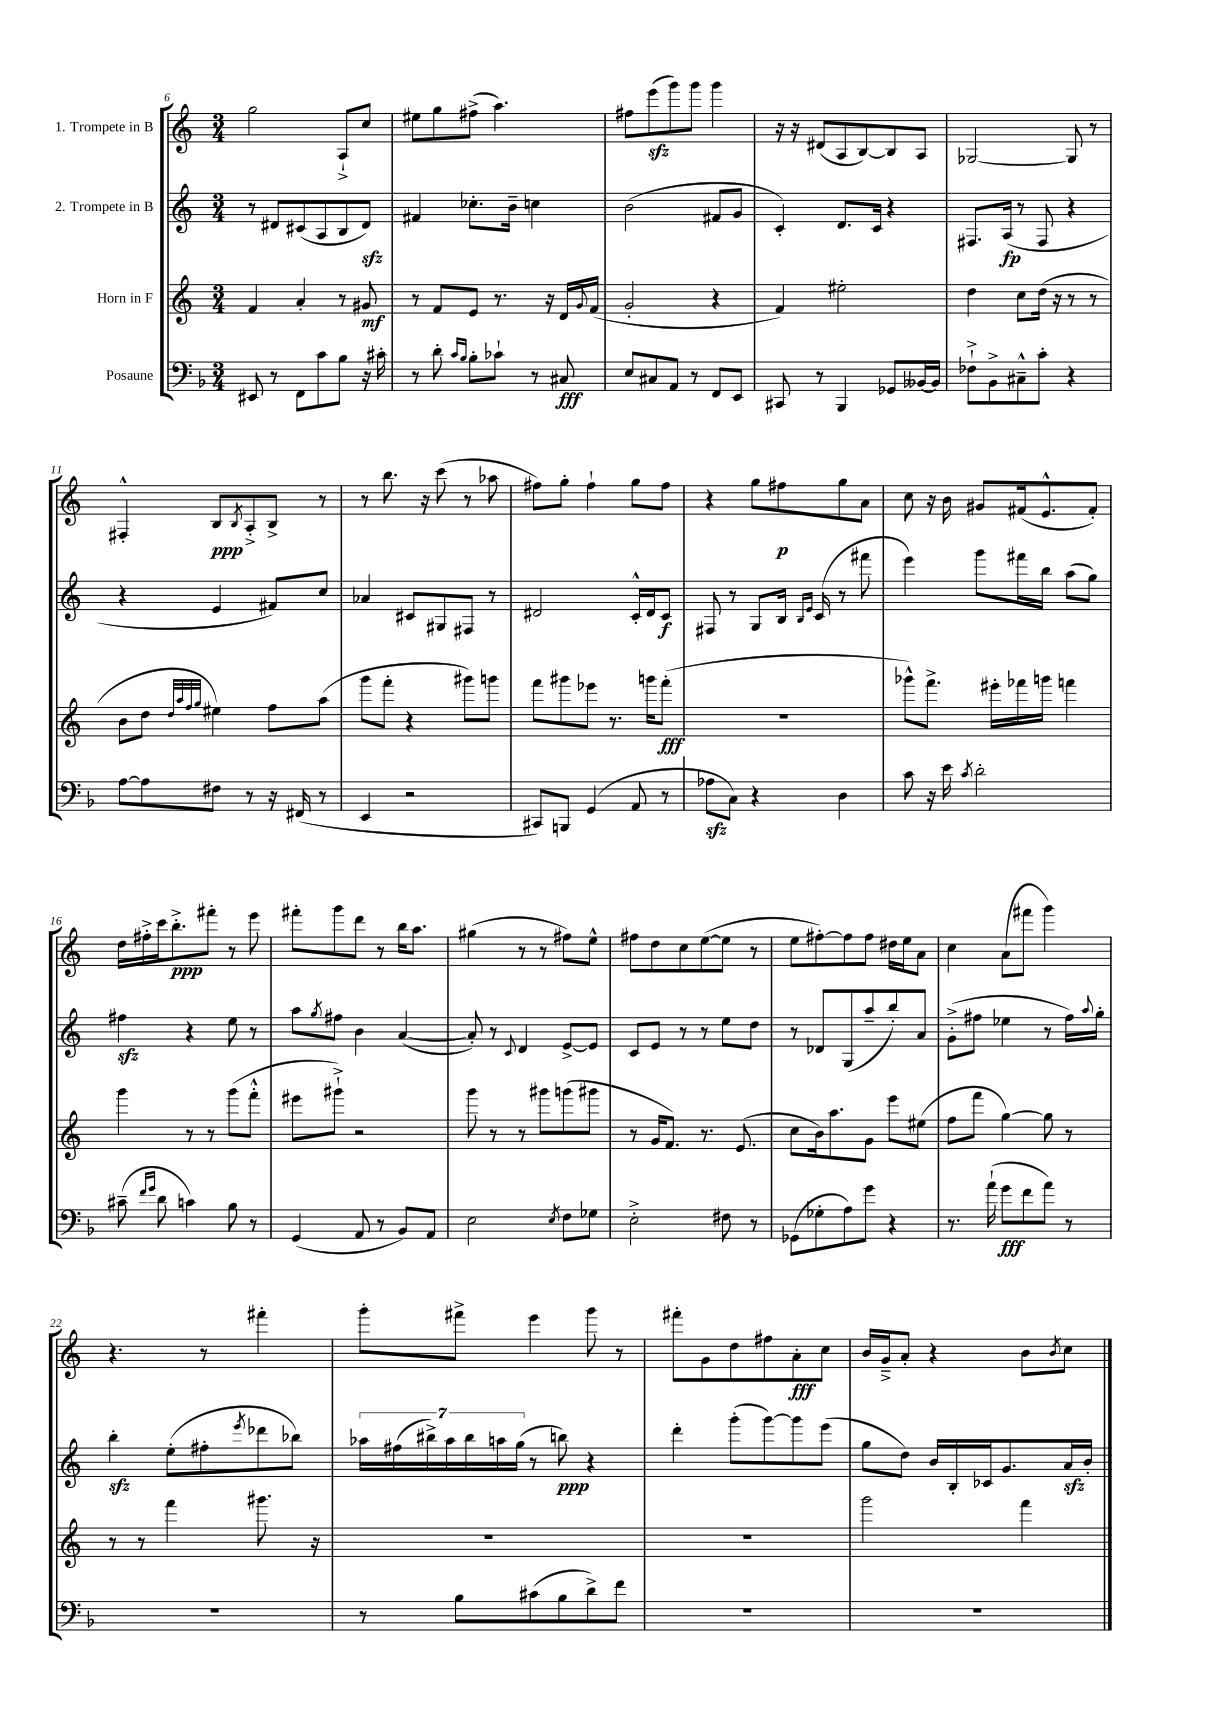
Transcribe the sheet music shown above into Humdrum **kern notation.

**kern	**kern	**kern	**kern
*staff4	*staff3	*staff2	*staff1
*clefF4	*clefG2	*clefG2	*clefG2
*k[b-]	*k[]	*k[]	*k[]
*M3/4	*M3/4	*M3/4	*M3/4
8EE#	4f	8r	2gg
8r	.	8d#	.
8FF	4a'	(8c#	.
8c	.	8A	.
8B-	8r	8B	8A`^
16r	8g#	8d#)	8cc
16c#'	.	.	.
=	=	=	=
8r	8r	4f#	8ee#
8d'	8f	.	8gg
16qqc	.	.	.
16qqB-	.	.	.
8B-'	8e	8.cc-'	(8ff#^
8c-`	8.r	.	4.aa)
.	.	16b~	.
8r	.	4cc	.
.	16r	.	.
8C#	16d	.	.
.	8qqg	.	.
.	(16f	.	.
=	=	=	=
8E	2g'	(2b	8ff#
8C#	.	.	(8eee
8AA	.	.	8ggg)
8r	.	.	8ggg
8FF	4r	8f#	4ggg
8EE	.	8g	.
=	=	=	=
8CC#	4f)	4c')	16r
.	.	.	16r
8r	.	.	(8d#
4BBB-	2ee#'	8.d	8A
.	.	.	[8B)
.	.	16c	.
8GG-	.	4r	8B]
[16BB--	.	.	8A
16BB--]	.	.	.
=	=	=	=
8F-`^	4dd	8.F#	[2G-
8BB-^	.	.	.
.	.	(16A	.
8C#~^^	8cc	8r	.
8c'	(16dd	8F#	.
.	16r	.	.
4r	8r	4r	8G-]
.	8r	.	8r
=	=	=	=
[8A	8b	4r	4F#'^^
8A]	8dd	.	.
.	32qqdd	.	.
.	32qqaa	.	.
.	32qqff	.	.
.	32qqgg	.	.
8F#	4ee#)	4e	8B
.	.	.	8qB
8r	.	.	8A'^
16r	8ff	8f#)	8B^
(16FF#	.	.	.
8r	(8aa	8cc	8r
=	=	=	=
4EE	8ggg	4a-	8r
.	8fff'	.	8.bb
2r	4r	8c#	.
.	.	.	16r
.	.	8G#	(8ccc
.	8ggg#)	8F#	8r
.	8ggg	8r	8aa-
=	=	=	=
8CC#)	8fff	2d#	8ff#)
8BBB	8ggg#	.	8gg'
(4GG	8eee-	.	4ff#`
.	8.r	.	.
8AA	.	16c'^^	8gg
.	16ggg	16d#	.
8r	(8fff'	8c	8ff#
=	=	=	=
8A-	2.r	8F#	4r
8C)	.	8r	.
4r	.	8G	8gg
.	.	16B	8ff#
.	.	16qqB	.
.	.	16qqe	.
.	.	(16c	.
4D	.	8r	8gg
.	.	8fff#	8a
=	=	=	=
8c	8ggg-^^)	4eee)	8cc
16r	8.fff^	.	16r
16e	.	.	16b
8qc	.	.	.
2d'	.	8ggg	8g#
.	16eee#'	.	.
.	16fff-	16fff#	(16f#
.	16ggg	16bb	8.e^^
.	4fff	(8aa	.
.	.	8gg)	8f#')
=	=	=	=
(8c#~	4ggg	4ff#	16dd
.	.	.	16ff#'^
16qqf	.	.	.
16qqg	.	.	.
8d	.	.	16ccc
.	.	.	8.bb'^
4c)	8r	4r	.
.	8r	.	8fff#'
8B-	(8ggg	8ee	8r
8r	8fff'^^	8r	8eee
=	=	=	=
(4GG	8eee#	8aa	8fff#'
.	.	8qgg	.
.	8ggg#`^)	8ff#	8ggg
8AA	2r	4b	8ddd
8r	.	.	8r
8BB-)	.	([4a	16bb
.	.	.	8.aa
8AA	.	.	.
=	=	=	=
2E	8ggg	8a'])	(4gg#
.	8r	8r	.
.	.	8qqc	.
.	8r	4d	8r
.	8ggg#	.	8r
8qE	.	.	.
8F	(8ggg	[8e^	8ff#)
8G-	8ggg#	8e]	8ee^^
=	=	=	=
2E'^	8r	8c	8ff#
.	16g	8e	8dd
.	8.f)	.	.
.	.	8r	8cc
.	8.r	8r	([8ee
8F#	.	8ee	8ee]
.	(8.e	.	.
8r	.	8dd	8r
=	=	=	=
(8GG-	8cc	8r	8ee
8G-'	16b)	8d-	[8ff#')
.	8.aa	.	.
8A)	.	(8G	8ff#]
8g	8g	8aa~	8ff#
4r	8eee	8bb')	16dd#
.	.	.	16ee
.	(8ee#	8a	8a
=	=	=	=
8.r	8ff	(8g'^	4cc
.	8fff	8ff#	.
(16a`	.	.	.
8g	[4gg)	4ee-	(8a
8f	.	.	8fff#
8a)	8gg]	8r	4ggg)
8r	8r	16ff#)	.
.	.	8qqaa	.
.	.	16gg'	.
=	=	=	=
2.r	8r	4bb'	4.r
.	8r	.	.
.	4fff	(8ee'	.
.	.	8ff#'	8r
.	.	8qeee	.
.	8.ggg#	8ddd-	4fff#'
.	.	8bb-)	.
.	16r	.	.
=	=	=	=
8r	2.r	28aa-	8ggg'
.	.	(28ff#	.
.	.	28bb#^)	.
.	.	28aa-	.
8B-	.	.	8fff#^
.	.	28bb#	.
.	.	28aa	.
.	.	(28gg	.
(8c#	.	8r	4eee
8B-	.	8bb)	.
8d^)	.	4r	8ggg
8f	.	.	8r
=	=	=	=
2.r	2.r	4ddd'	8fff#'
.	.	.	8g
.	.	(8ggg'	8dd
.	.	[8ggg)	8ff#
.	.	8ggg]	8a'
.	.	(8eee	8cc
=	=	=	=
2.r	2ggg	8gg	16b
.	.	.	16g~^
.	.	8dd)	8a'
.	.	16b	4r
.	.	16B'	.
.	.	16c-	.
.	.	8.g	.
.	4fff	.	8b
.	.	.	8qb
.	.	16a	8cc
.	.	16b'	.
==	==	==	==
*-	*-	*-	*-
